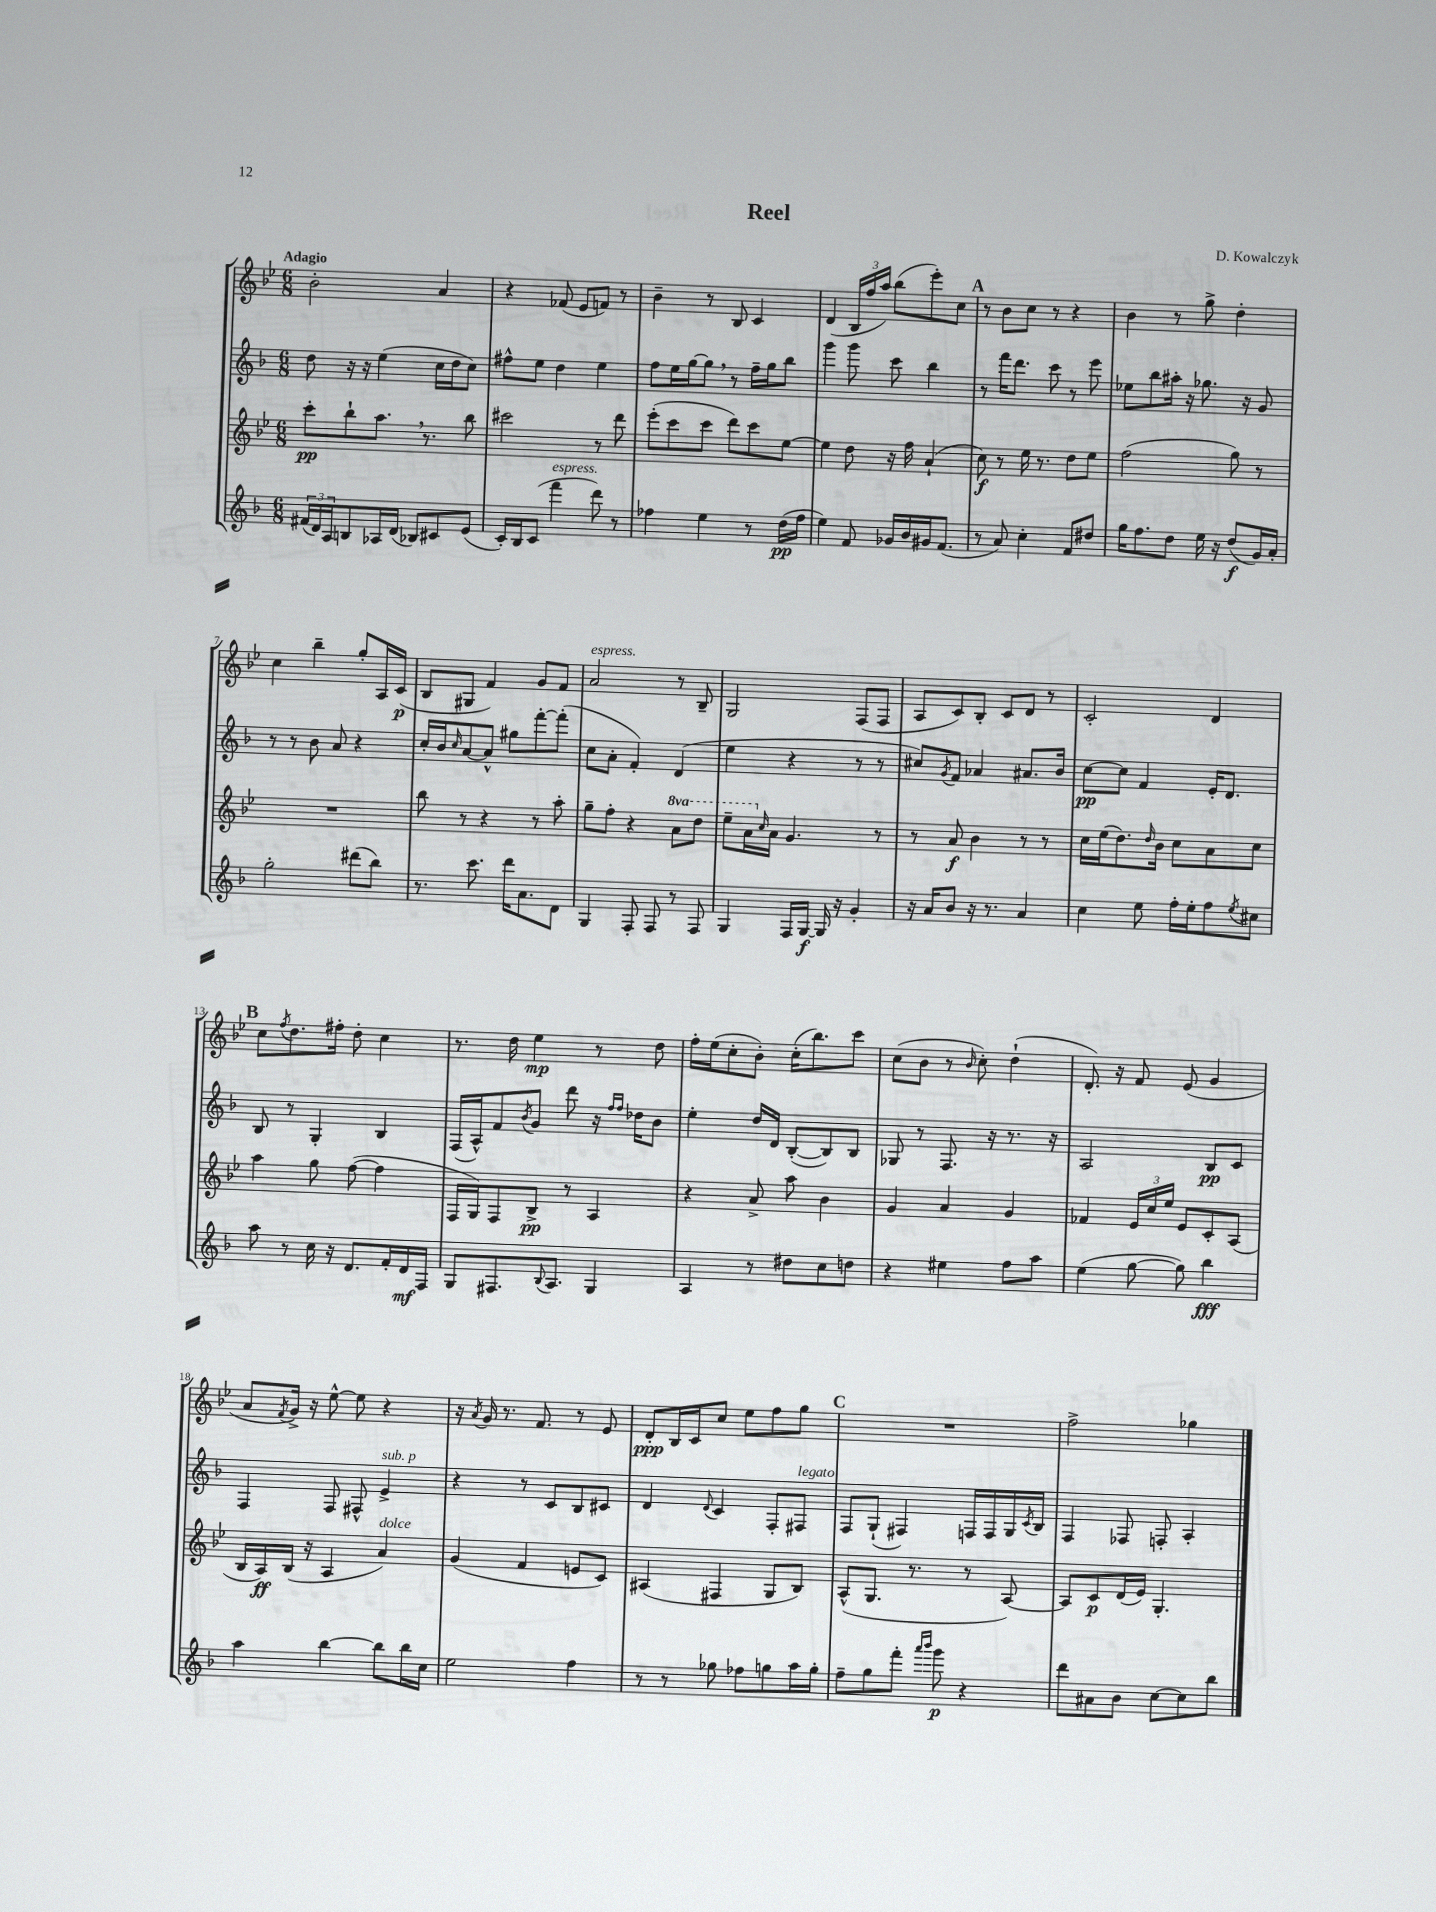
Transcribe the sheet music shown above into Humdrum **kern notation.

**kern	**kern	**kern	**kern
*staff4	*staff3	*staff2	*staff1
*clefG2	*clefG2	*clefG2	*clefG2
*k[b-]	*k[b-e-]	*k[b-]	*k[b-e-]
*M6/8	*M6/8	*M6/8	*M6/8
(24f#	8ccc'	8dd	2b-'
24d)	.	.	.
24A	.	.	.
8B	8bb-`	16r	.
.	.	16r	.
16A-	8.aa	(4ee	.
(16d	.	.	.
8B-)	.	.	.
.	8.r	.	.
8c#	.	16cc	4a
.	.	16dd	.
(8e	8bb-	8cc)	.
=	=	=	=
16c')	2ccc#	8ff#^^	4r
16B-	.	.	.
(8c	.	8ee	.
4fff	.	4dd	(8f-
.	.	.	8e-
8ddd)	8r	4ee	8f)
8r	8ddd	.	8r
=	=	=	=
4ff-	(8eee-'	8ff	4b-~
.	8ccc	16ee	.
.	.	[16gg	.
4ee	8ccc	8gg]	8r
.	8ddd)	8r	8B-
8r	8ccc	16ff~	4c
.	.	16gg	.
(16dd	[8ee-	8bb-	.
16ff-	.	.	.
=	=	=	=
4ee)	4ee-]	4ggg	(4d
8f	8dd	8ggg	24B-
.	.	.	24ff
.	.	.	24aa)
16g-	16r	8ccc	(8bb-
16b-	16ff	.	.
16g#	(4a`	4bb-	8eee-')
(8.f	.	.	.
.	.	.	8cc
=	=	=	=
8r	8cc)	8r	8r
8a)	8r	16fff	8b-
.	.	8.ddd	.
4cc'	16ee-	.	8cc
.	8.r	.	.
.	.	8ccc	8r
8f	8dd	8r	4r
8dd#	8ee-	8eee	.
=	=	=	=
16gg	(2ff	8ee-	4b-
8.ff	.	.	.
.	.	8bb-	.
8dd	.	16aa#'	8r
.	.	16r	.
16ee	.	8.gg-	8gg^
16r	.	.	.
(8dd	8gg)	.	4dd'
.	.	16r	.
16g)	8r	8g	.
16a'	.	.	.
=	=	=	=
2gg'	2.r	8r	4cc
.	.	8r	.
.	.	8b-	4bb-~
.	.	8a	.
(8ddd#	.	4r	8gg'
8bb-)	.	.	16A
.	.	.	(16c
=	=	=	=
8.r	8bb-	16cc'	8B-
.	.	16b-	.
.	.	16qqcc	.
.	8r	[8a	8G#
8.ccc	.	.	.
.	4r	8a^^]	4f)
16ddd	.	8gg#	.
8.a	.	.	.
.	8r	[8fff'	8g
8d	8aa'	(8fff']	8f
=	=	=	=
4G	8gg~	8cc	2a
.	8ff'	8a'	.
8F'	4r	4f')	.
8F	.	.	.
8r	8aa	(4d	8r
8F	8ddd	.	8B-~
=	=	=	=
4G	8eee-~	4ee	2G
.	16aa	.	.
.	16qqcc	.	.
.	16a	.	.
16F	4.g	4r	.
[16G	.	.	.
16G]	.	.	.
16r	.	.	.
4g'	.	8r	(8F
.	8r	8r	8F
=	=	=	=
16r	8r	8cc#)	8A
16a	.	.	.
.	.	8qg	.
8b-	8a	8f	8c)
16r	4b-	4a-	8B-'
8.r	.	.	.
.	.	.	8c
4a	8r	8.a#	8d
.	8r	.	8r
.	.	16b-	.
=	=	=	=
4cc	16cc	[8cc	2c'
.	(16ee-	.	.
.	8.dd)	8cc]	.
8ee	.	4f	.
.	16qqdd	.	.
.	16b-	.	.
16ff'	8cc	.	.
16ee'	.	.	.
8ff	8a	16e'	4d
.	.	8.d	.
8qee	.	.	.
8cc#	8cc	.	.
=	=	=	=
8aa	4aa	8B-	8cc
.	.	.	8qff
8r	.	8r	8.dd
16cc	8gg	4G'	.
16r	.	.	16ff#'
8.d	([8ff	.	8dd'
.	4ff]	4B-	4cc
16f'	.	.	.
16d	.	.	.
16F	.	.	.
=	=	=	=
8G	16F	(16F	8.r
.	16G)	16A^^)	.
8.F#	8F	8f	.
.	.	.	16dd
.	.	8qb-	.
.	8B-^	8g	4ee-
8qqB-	.	.	.
8.A	.	.	.
.	8r	8ddd	.
4G	4A	16r	8r
.	.	16qqff	.
.	.	16qqff	.
.	.	16dd-	.
.	.	8b-	8dd
=	=	=	=
4A	4r	4ee'	16ff'
.	.	.	(16ee-
.	.	.	8cc'
8r	8a^	16dd	8b-')
.	.	16d	.
8dd#	8aa	([8B-'	(16cc'
.	.	.	8.bb-)
8cc	4b-	8B-])	.
8dd	.	8B-	8ccc
=	=	=	=
4r	4g	8G-	(8cc
.	.	8r	8b-
4ee#	4a	8.F	8r
.	.	.	16qqb-
.	.	.	8cc')
.	.	16r	.
8ff	4g	8.r	(4dd`
8aa	.	.	.
.	.	16r	.
=	=	=	=
(4ee	4f-	2A	8.d')
.	.	.	16r
[8gg	24e-	.	8f
.	24cc	.	.
.	24ee-	.	.
8gg])	8e-	.	(8e-
4bb-	8c'	8B-	4g
.	(8A	8c	.
=	=	=	=
4aa	16B-	4F	8a
.	16A)	.	.
.	.	.	8qf
.	(16B-	.	16g^)
.	16r	.	16r
[4bb-	4A	8F	[8ee-^^
.	.	8F#^^	8ee-]
8bb-]	4a)	4e^	4r
16bb-	.	.	.
16cc	.	.	.
=	=	=	=
2ee	(4g	4r	16r
.	.	.	8qa
.	.	.	16g
.	.	.	8.r
.	4f	8r	.
.	.	.	8.f
.	.	8c	.
4ff	8e	8B-	8r
.	8c)	8c#	8e-
=	=	=	=
8r	(4A#	4d	8d'
8r	.	.	16B-
.	.	.	16c
.	.	8qqd	.
8gg-	4F#	4c	8cc
8ff-	.	.	8ee-
8gg	8G	8F'	8ff
16aa	8B-)	8F#	8gg
16gg'	.	.	.
=	=	=	=
8ff~	(8A^^	8F	2.r
8gg	8.G	(8G`	.
8fff'	.	4F#)	.
.	8.r	.	.
16qqaaa	.	.	.
16qqbbb-	.	.	.
8ggg	.	.	.
4r	8r	16F	.
.	.	16F	.
.	[8A)	16G	.
.	.	8qc	.
.	.	16B-	.
=	=	=	=
8ddd	8A]	4F	2ff^
8a#	8c	.	.
8b-	(16d	8F-	.
.	16e-)	.	.
[8cc	4.G'	8F'	.
8cc]	.	4A'	4gg-
8bb-	.	.	.
==	==	==	==
*-	*-	*-	*-
